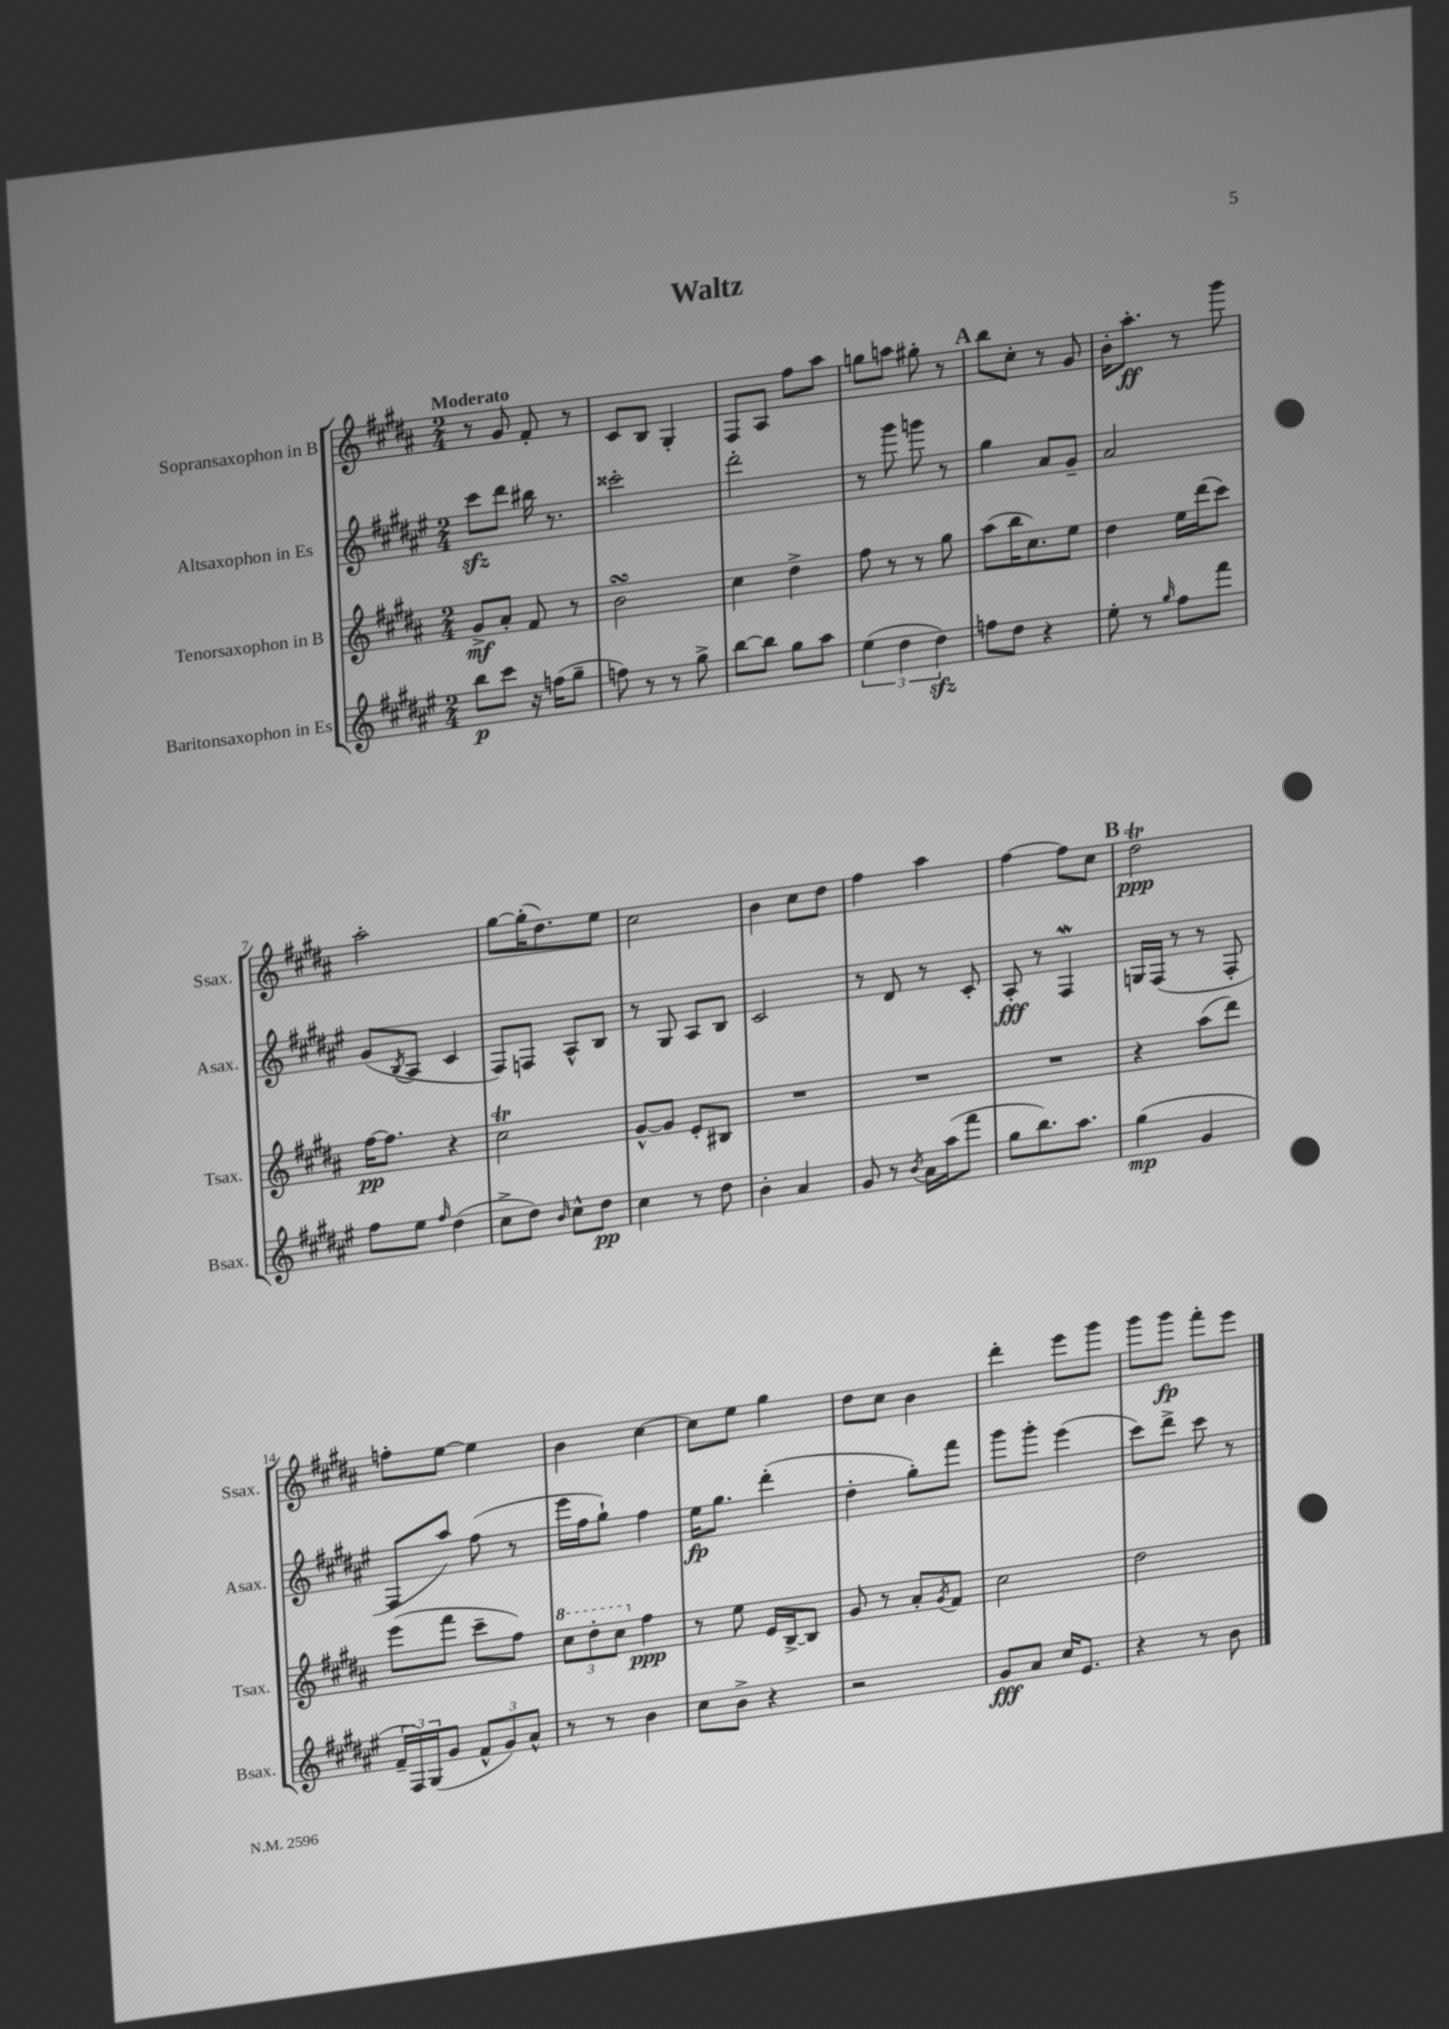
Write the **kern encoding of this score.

**kern	**kern	**kern	**kern
*staff4	*staff3	*staff2	*staff1
*clefG2	*clefG2	*clefG2	*clefG2
*k[f#c#g#d#a#e#]	*k[f#c#g#d#a#]	*k[f#c#g#d#a#e#]	*k[f#c#g#d#a#]
*M2/4	*M2/4	*M2/4	*M2/4
8bb	8g#^	8ccc#	8r
8ccc#	8a#'	8ddd#	8g#
16r	8f#	16bb#	8f#'
(16ff	.	8.r	.
8gg#~	8r	.	8r
=	=	=	=
8ff)	2b	2ccc##'	8c#
8r	.	.	8B
8r	.	.	4G#'
8gg#^	.	.	.
=	=	=	=
[8bb	4cc#	2ddd#'	8F#
8bb]	.	.	8A#
8gg#	4dd#^	.	8ff#
8aa#	.	.	8aa#
=	=	=	=
(6ee#	8ff#	8r	8gg
.	8r	8ggg#	8aa
6dd#	.	.	.
.	8r	8ggg	8gg#'
6dd#)	.	.	.
.	8gg#	8r	8r
=	=	=	=
8ff	(8aa#	4gg#	8bb
8dd#	16bb	.	8cc#'
.	8.cc#)	.	.
4r	.	8a#	8r
.	8ee	8g#~	8g#
=	=	=	=
8ee#'	4dd#	2a#	16b'
.	.	.	8.aa#'
8r	.	.	.
16qqgg#	.	.	.
8ff#	16ee	.	8r
.	(16ddd#	.	.
8fff#	8ccc#)	.	8ggg#
=	=	=	=
8ff#	[16ff#	(8g#	2aa#'
.	8.ff#]	.	.
.	.	8qB	.
8ee#	.	8A#	.
16qqff#	.	.	.
(4dd#	4r	4c#	.
=	=	=	=
8cc#^	2cc#	8F#)	[8gg#
8dd#)	.	8F	(16gg#']
.	.	.	8.dd#)
16qqb	.	.	.
8cc#^^	.	8A#^^	.
8dd#	.	8B	8ee
=	=	=	=
4cc#	[8g#^^	8r	2cc#
.	8g#]	8G#	.
8r	8e'	8A#	.
8dd#	8B#	8B	.
=	=	=	=
4b'	2r	2c#	4b
4a#	.	.	8cc#
.	.	.	8dd#
=	=	=	=
8g#	2r	8r	4ff#
8r	.	8d#	.
8qb	.	.	.
16a#	.	8r	4aa#
(16aa#	.	.	.
8fff#	.	8c#'	.
=	=	=	=
8gg#	2r	8A#'	[4ff#
8.bb)	.	8r	.
.	.	4F#	8ff#]
8.aa#	.	.	.
.	.	.	8cc#
=	=	=	=
(4gg#	4r	16G	2dd#
.	.	(16F#	.
.	.	8r	.
4g#	(8aa#	8r	.
.	8ddd#)	8F#'	.
=	=	=	=
24f#~	(8eee	8F#	8ff'
24F#)	.	.	.
(24G#	.	.	.
8g#	8fff#	8aa#)	[8ee
12f#^^	8ccc#~	(8ff#	4ee]
12g#)	.	.	.
.	8ff#)	8r	.
12a#^^	.	.	.
=	=	=	=
8r	12ccc#	16eee#	4b
.	.	16ff#	.
.	12ddd#'	.	.
8r	.	8gg#`)	.
.	12ccc#	.	.
4b	4ff#	4ff#	[4cc#
=	=	=	=
8cc#	8r	16ee#	8cc#]
.	.	8.gg#	.
8b^	8ee	.	8ee
4r	16e	(4ddd#'	4gg#
.	[16B^	.	.
.	8B]	.	.
=	=	=	=
2r	8g#	4dd#'	8dd#
.	8r	.	8cc#
.	8a#'	8gg#')	4b
.	8qg#	.	.
.	8f#	8fff#	.
=	=	=	=
8g#	2cc#	8ggg#	4ddd#'
8a#	.	8ggg#'	.
16cc#	.	(4eee#	8eee
8.e#	.	.	.
.	.	.	8ggg#
=	=	=	=
4r	2dd#	8ccc#)	8ggg#
.	.	8ddd#^	8ggg#
8r	.	8ccc#	8fff#'
8b	.	8r	8eee
==	==	==	==
*-	*-	*-	*-
